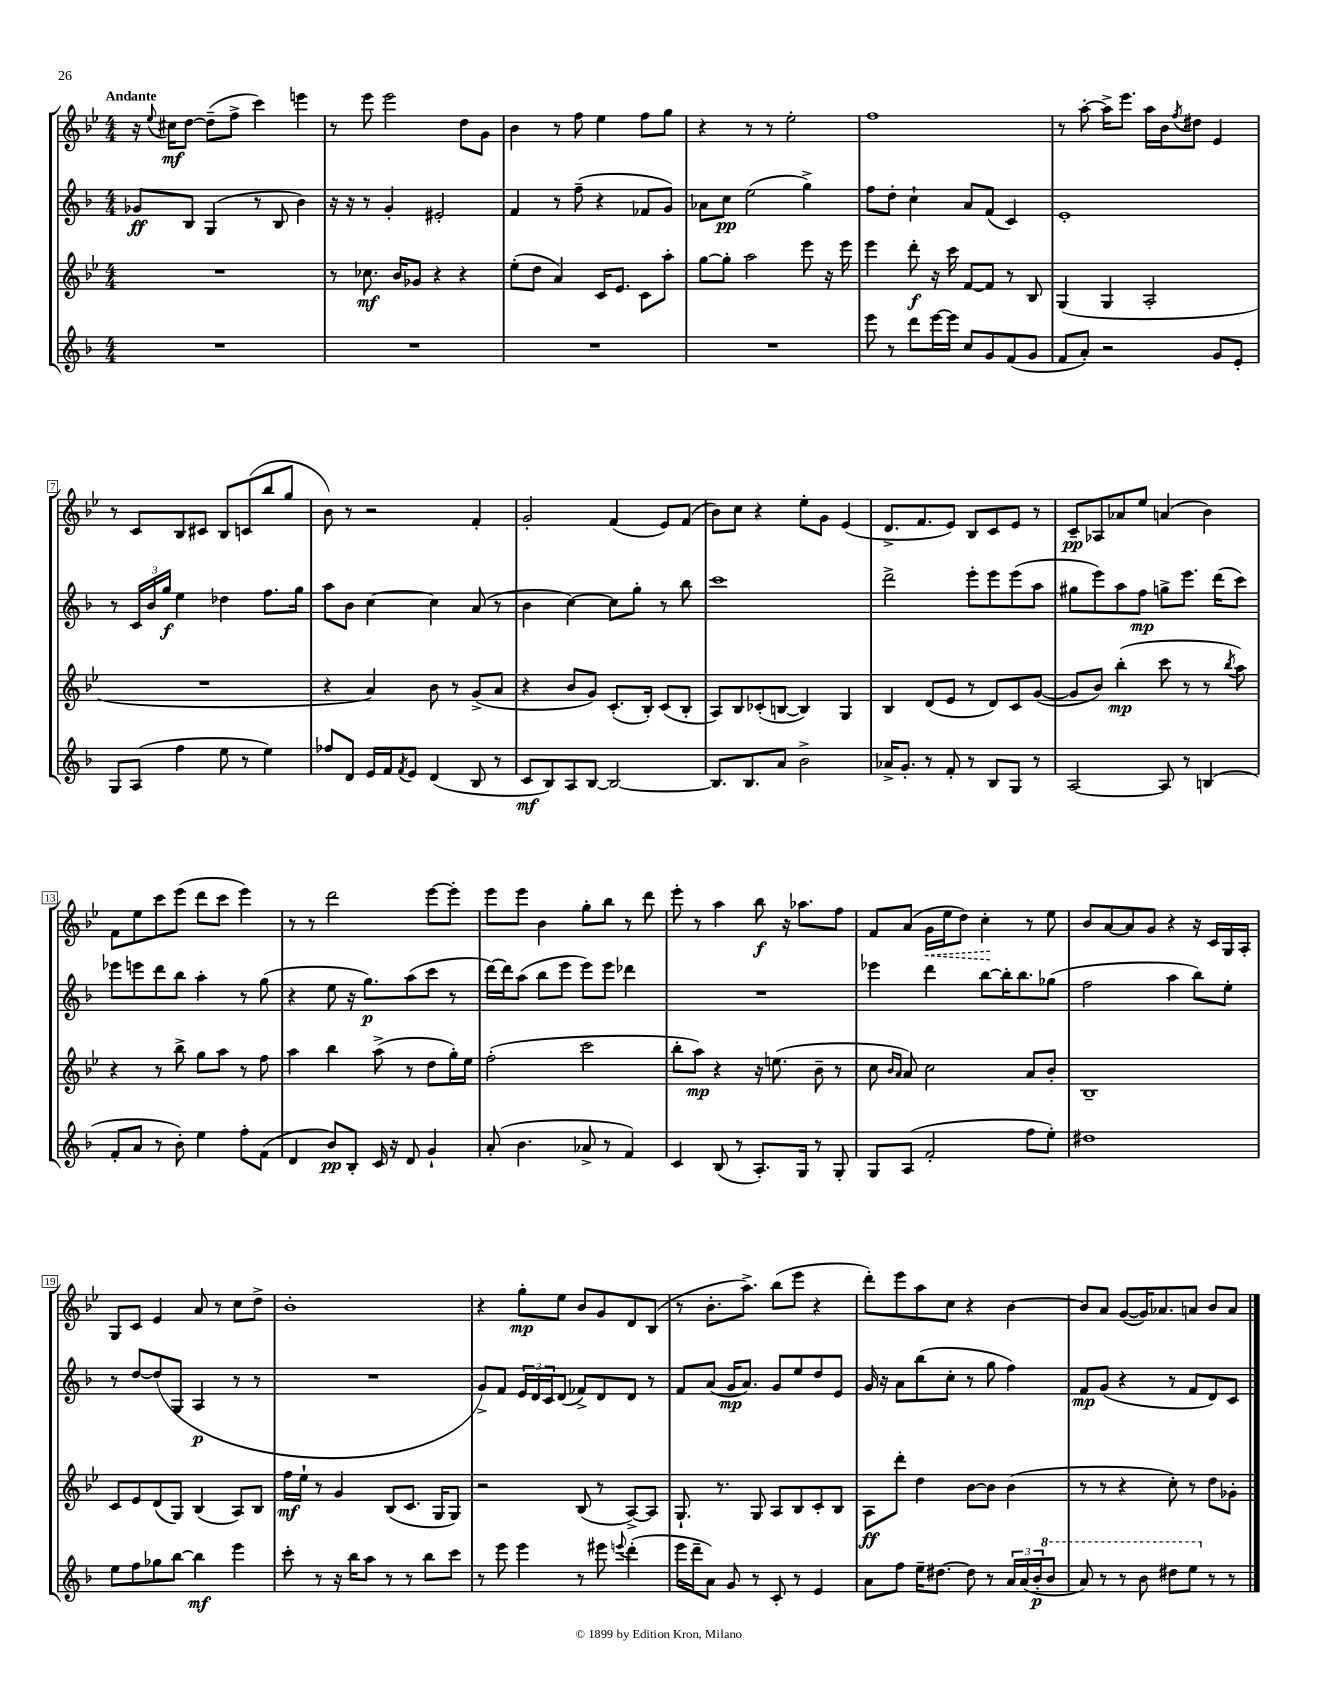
<<
\new StaffGroup <<
\new Staff = "s0" {
    \clef treble \key bes \major \numericTimeSignature \time 4/4 \tempo "Andante"
    r16 \appoggiatura { ees''8 } cis''16\mf d''8~ d''8--( f''8-> c'''4) e'''4 |
    r8 ees'''8 ees'''2 d''8 g'8 |
    bes'4 r8 f''8 ees''4 f''8 g''8 |
    r4 r8 r8 ees''2-. |
    f''1 |
    r8 a''8~-. a''16-> ees'''8. a''16 bes'16 \acciaccatura { f''8 } dis''8 ees'4 |
    r8 c'8 bes8 cis'8 bes8 c'8( bes''8 g''8 |
    bes'8) r8 r2 f'4-. |
    g'2-. f'4( ees'8) f'8( |
    bes'8) c''8 r4 ees''8-. g'8 ees'4( |
    d'8.-> f'8. ees'8) bes8 c'8 ees'8 r8 |
    c'8--\pp aes8 aes'8 ees''8 a'4( bes'4) |
    f'8 ees''8 c'''8 ees'''8( d'''8 c'''8 ees'''4) |
    r8 r8 d'''2 ees'''8~ ees'''8-. |
    ees'''8 ees'''8 bes'4 g''8-. bes''8 r8 d'''8 |
    ees'''8-. r8 a''4 bes''8\f r16 aes''8. f''8 |
    f'8 a'8( \once \override Hairpin.style = #'dashed-line g'16\< ees''16 d''8) c''4-.\! r8 ees''8 |
    bes'8 a'8~ a'8 g'8 r4 r16 c'16 g16 a16-. |
    g8 c'8 ees'4 a'8 r8 c''8 d''8-> |
    bes'1-. |
    r4 g''8-.\mp ees''8 bes'8 g'8 d'8 bes8( |
    r8 bes'8.-. a''8.->) bes''8( ees'''8 r4 |
    d'''8-.) ees'''8 a''8 c''8 r4 bes'4~ |
    bes'8 a'8 g'8~( g'16) aes'8. a'8 bes'8 a'8 \bar "|." |
}
\new Staff = "s1" {
    \clef treble \key f \major \numericTimeSignature \time 4/4
    ges'8\ff bes8 g4( r8 bes8 bes'4) |
    r16 r16 r8 g'4-. eis'2-. |
    f'4 r8 f''8--( r4 fes'8 g'8) |
    aes'8 c''8\pp e''2( g''4->) |
    f''8 d''8-. c''4-! a'8 f'8( c'4) |
    e'1-. |
    r8 \tuplet 3/2 { c'16 bes'16 g''16\f } e''4 des''4 f''8. g''16 |
    a''8 bes'8 c''4~ c''4 a'8( r8 |
    bes'4 c''4~) c''8 g''8-. r8 bes''8 |
    c'''1 |
    d'''2-> e'''8-. e'''8 e'''8( a''8 |
    gis''8 e'''8) a''8 f''8\mp g''8-> e'''8. d'''16( c'''8) |
    ees'''8 e'''8 d'''8 bes''8 a''4-. r8 g''8( |
    r4 e''8 r16 g''8.\p) a''8( c'''8 r8 |
    d'''16~) d'''16 a''8( bes''8 e'''8 e'''8) e'''8 des'''4 |
    R1 |
    ees'''4 d'''4 bes''8~ bes''16-. bes''8. ges''8( |
    f''2 a''4 bes''8) e''8-. |
    r8 d''8~ d''8( g8 a4\p r8 r8 |
    R1 |
    g'8->) f'8 \tuplet 3/2 { e'16 d'16 c'16 } d'8( fes'8->) d'8 d'8 r8 |
    f'8 a'8( g'16\mp a'8.) g'8 e''8 d''8 e'8 |
    g'16 r16 a'8 bes''8( c''8-. r8 g''8 f''4) |
    f'8\mp g'8( r4 r8 f'8 d'8) c'8 \bar "|." |
}
\new Staff = "s2" {
    \clef treble \key bes \major \numericTimeSignature \time 4/4
    R1 |
    r8 ces''8.\mf bes'16 ges'8 r4 r4 |
    ees''8-.( d''8 a'4) c'16 ees'8. c'8 a''8-. |
    g''8~ g''8-. a''2 ees'''8 r16 ees'''16 |
    ees'''4 d'''8-.\f r16 c'''16 f'8~ f'8 r8 bes8 |
    g4( g4 a2-. |
    R1 |
    r4 a'4) bes'8 r8 g'8->( a'8 |
    r4 bes'8 g'8) c'8.-.( bes16-.) c'8( bes8-. |
    a8) bes8 ces'8-.( b8~ b4) g4 |
    bes4 d'8( ees'8 r8 d'8) c'8 g'8~( |
    g'8 bes'8) bes''4-.\mp( c'''8 r8 r8 \acciaccatura { bes''8 } a''8) |
    r4 r8 bes''8-> g''8 a''8 r8 f''8 |
    a''4 bes''4 a''8->( r8 d''8 g''16-.) ees''16 |
    f''2-.( c'''2 |
    bes''8-. a''8\mp) r4 r16 e''8.( bes'8-- r8 |
    c''8 \grace { bes'16 a'16 } a'8) c''2 a'8 bes'8-. |
    bes1-- |
    c'8 ees'8 d'8( g8) bes4( a8) bes8 |
    f''16\mf ees''16-! r8 g'4 bes8( c'8. g16 g8) |
    r2 bes8( r8 a8~->) a8 |
    g8.-! r8. g8 a8 bes8 c'8-. bes8 |
    a8\ff d'''8-. d''4 bes'8~ bes'8 bes'4( |
    r8 r8 r4 c''8-.) r8 d''8 ges'8-. \bar "|." |
}
\new Staff = "s3" {
    \clef treble \key f \major \numericTimeSignature \time 4/4
    R1 |
    R1 |
    R1 |
    R1 |
    e'''8 r8 d'''8 e'''16~ e'''16 c''8 g'8 f'8( g'8 |
    f'8 a'8-.) r2 g'8 e'8-. |
    g8 a8( f''4 e''8 r8 e''4) |
    fes''8 d'8 e'16 f'16 \acciaccatura { f'8 } e'8 d'4( bes8 r8 |
    c'8\mf bes8) a8 bes8~ bes2~ |
    bes8. bes8. a'8 bes'2-> |
    aes'16-> g'8.-. r8 f'8-. r8 bes8 g8 r8 |
    a2~ a8 r8 b4( |
    f'8-. a'8 r8 bes'8-.) e''4 f''8-. f'8( |
    d'4 bes'8\pp) bes8-. c'16 r16 d'8 g'4-! |
    a'8-.( bes'4. aes'8-> r8 f'4) |
    c'4 bes8( r8 a8.-.) g16 r8 g8-. |
    g8 a8( f'2-. f''8 e''8-.) |
    dis''1 |
    e''8 f''8 ges''8 bes''8~ bes''4\mf e'''4 |
    c'''8-. r8 r16 bes''16 a''8 r8 r8 bes''8 c'''8 |
    r8 e'''8 e'''4 r8 eis'''8 \appoggiatura { e'''8 } d'''4-.( |
    e'''16 d'''16-- a'8) g'8 r8 c'8-. r8 e'4 |
    a'8 f''8 e''16-- dis''8.~ dis''8 r8 \tuplet 3/2 { a'16 a'16( bes'16-.\p } \ottava #1 bes''8 |
    a''8) r8 r8 bes''8 dis'''8 e'''8 \ottava #0 r8 r8 \bar "|." |
}
>>
>>
\layout { \context { \Score \override BarNumber.stencil = #(make-stencil-boxer 0.1 0.3 ly:text-interface::print) } }
